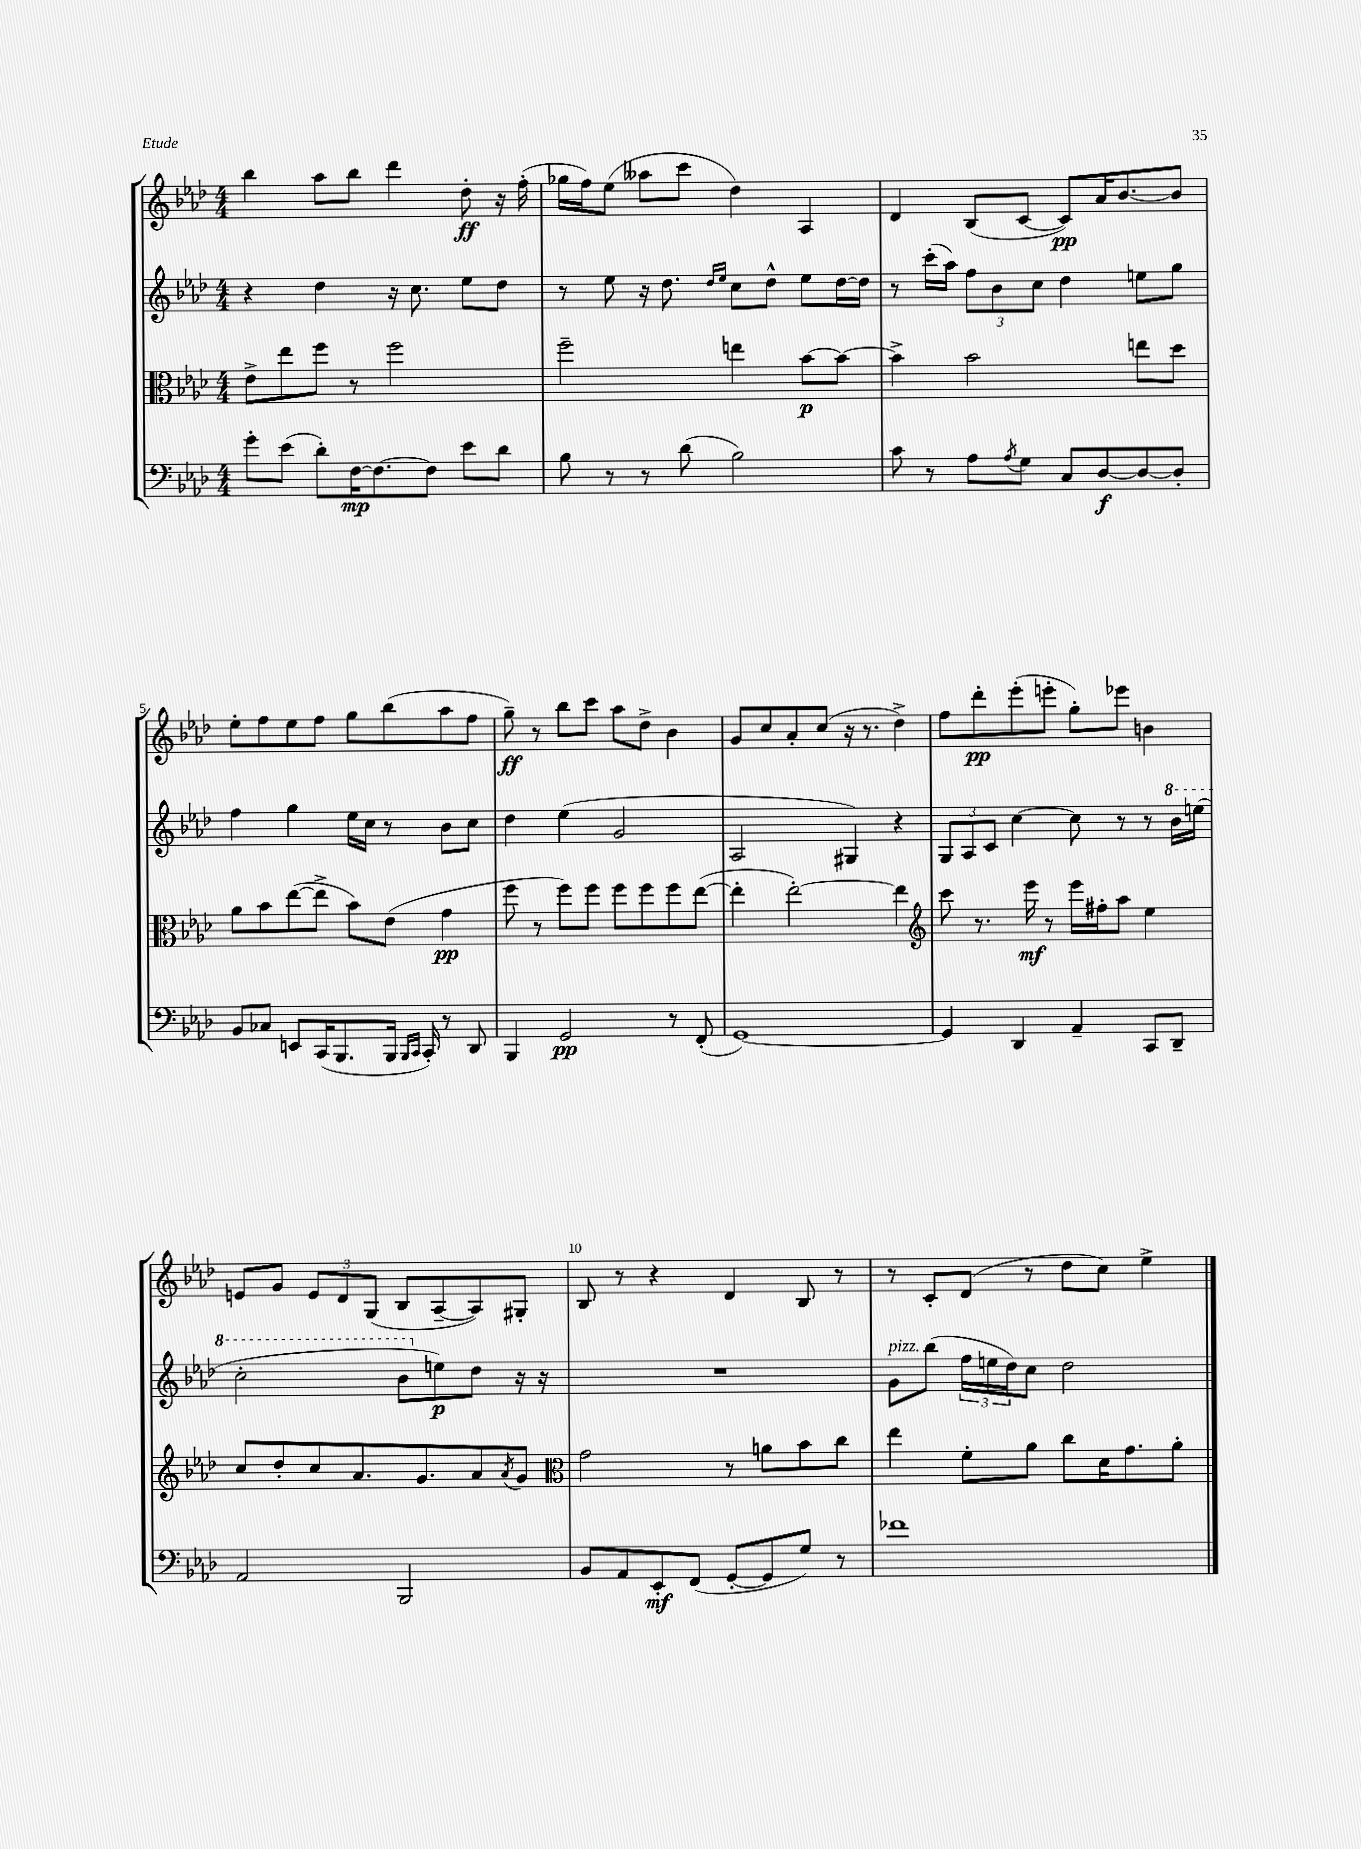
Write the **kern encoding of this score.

**kern	**dynam	**kern	**dynam	**kern	**dynam	**kern	**dynam
*part4	*part4	*part3	*part3	*part2	*part2	*part1	*part1
*staff4	*staff4	*staff3	*staff3	*staff2	*staff2	*staff1	*staff1
*clefF4	*	*clefC3	*	*clefG2	*	*clefG2	*
*k[b-e-a-d-]	*	*k[b-e-a-d-]	*	*k[b-e-a-d-]	*	*k[b-e-a-d-]	*
*M4/4	*	*M4/4	*	*M4/4	*	*M4/4	*
=2	=2	=2	=2	=2	=2	=2	=2
8g'\L	.	8e-^\L	.	4r	.	4bb-\	.
(8e-\J	.	8ee-\	.	.	.	.	.
8d-'\L)	.	8ff\J	.	4dd-\	.	8aa-\L	.
[16F\K	mp	8r	.	.	.	8bb-\J	.
8.F\_	.	.	.	.	.	.	.
.	.	2ff\	.	16r	.	4ddd-\	.
.	.	.	.	8.cc\	.	.	.
8F\J]	.	.	.	.	.	.	.
8e-\L	.	.	.	8ee-\L	.	8dd-'\	ff
8d-\J	.	.	.	8dd-\J	.	16r	.
.	.	.	.	.	.	(16ff'\	.
=3	=3	=3	=3	=3	=3	=3	=3
8B-\	.	2ff~\	.	8r	.	16gg-X\LL	.
.	.	.	.	.	.	16ff\J)	.
8r	.	.	.	8ee-\	.	(8ee-\J	.
8r	.	.	.	16r	.	8aa--X\L	.
.	.	.	.	8.dd-\	.	.	.
(8d-\	.	.	.	.	.	8ccc\J	.
.	.	.	.	16qqdd-/LL	.	.	.
.	.	.	.	16qqee-/JJ	.	.	.
2B-\)	.	4een\	.	8cc\L	.	4dd-\)	.
.	.	.	.	8dd-^^\J	.	.	.
.	.	[8b-\L	p	8ee-\L	.	4A-/	.
.	.	8b-\J_	.	[16dd-\L	.	.	.
.	.	.	.	16dd-\JJ]	.	.	.
=4	=4	=4	=4	=4	=4	=4	=4
8c\	.	4b-^\]	.	8r	.	4d-/	.
8r	.	.	.	(16ccc'\LL	.	.	.
.	.	.	.	16aa-\JJ)	.	.	.
8A-\L	.	2b-\	.	12ff\L	.	(8B-/L	.
.	.	.	.	12b-\	.	.	.
8qA-/	.	.	.	.	.	.	.
8G\J	.	.	.	.	.	[8c/J	.
.	.	.	.	12cc\J	.	.	.
8C/L	.	.	.	4dd-\	.	8c/L])	pp
[8D-/	f	.	.	.	.	16a-/K	.
.	.	.	.	.	.	[8.b-/	.
8D-/_	.	8een\L	.	8een\L	.	.	.
8D-'/J]	.	8dd-\J	.	8gg\J	.	8b-/J]	.
!!LO:LB:g=z
=5	=5	=5	=5	=5	=5	=5	=5
8BB-/L	.	8a-\L	.	4ff\	.	8ee-'\L	.
8C-X/J	.	8b-\	.	.	.	8ff\	.
8EEn/L	.	([8ee-\	.	4gg\	.	8ee-\	.
(16CC/K	.	8ee-^\J]	.	.	.	8ff\J	.
8.BBB-/	.	.	.	.	.	.	.
.	.	8b-\L)	.	16ee-\LL	.	8gg\L	.
.	.	.	.	16cc\JJ	.	.	.
16BBB-/Jk	.	(8e-\J	.	8r	.	(8bb-\	.
16qqBBB-/LL	.	.	.	.	.	.	.
16qqCC/JJ	.	.	.	.	.	.	.
16CC'/)	.	.	.	.	.	.	.
8r	.	4g\	pp	8b-\L	.	8aa-\	.
8DD-/	.	.	.	8cc\J	.	8ff\J	.
=6	=6	=6	=6	=6	=6	=6	=6
4BBB-/	.	8ff\	.	4dd-\	.	8gg~\)	ff
.	.	8r	.	.	.	8r	.
2GG/	pp	8ff\L)	.	(4ee-\	.	8bb-\L	.
.	.	8ff\J	.	.	.	8ccc\J	.
.	.	8ff\L	.	2g/	.	8aa-\L	.
.	.	8ff\	.	.	.	8dd-^\J	.
8r	.	8ff\	.	.	.	4b-\	.
(8FF'/	.	([8ee-\J	.	.	.	.	.
=7	=7	=7	=7	=7	=7	=7	=7
[1GG)	.	4ee-'\]	.	2A-/	.	8g/L	.
.	.	.	.	.	.	8cc/	.
.	.	[2ee-'\)	.	.	.	8a-'/	.
.	.	.	.	.	.	(8cc/J	.
.	.	.	.	4G#X/)	.	16r	.
.	.	.	.	.	.	8.r	.
.	.	4ee-\]	.	4r	.	4dd-^\)	.
=8	=8	=8	=8	=8	=8	=8	=8
*	*	*clefG2	*	*	*	*	*
4GG/]	.	8ccc\	.	12G/L	.	8ff\L	.
.	.	.	.	12A-/	.	.	.
.	.	8.r	.	.	.	8ddd-'\	pp
.	.	.	.	12c/J	.	.	.
4DD-/	.	.	.	[4cc\	.	(8eee-'\	.
.	.	16eee-\	mf	.	.	.	.
.	.	8r	.	.	.	8eeen'\J	.
4AA-~/	.	16eee-\LL	.	8cc\]	.	8gg'\L)	.
.	.	16ff#X'\J	.	.	.	.	.
.	.	8aa-\J	.	8r	.	8eee-X\J	.
8CC/L	.	4ee-\	.	8r	.	4bn\	.
*	*	*	*	*8va	*	*	*
8DD-~/J	.	.	.	16bb-\LL	.	.	.
.	.	.	.	(16eeen\JJ	.	.	.
!!LO:LB:g=z
=9	=9	=9	=9	=9	=9	=9	=9
2AA-/	.	8cc/L	.	2ccc'\	.	8en/L	.
.	.	8dd-'/	.	.	.	8g/J	.
.	.	8cc/	.	.	.	12e/L	.
.	.	.	.	.	.	12d-/	.
.	.	8.a-/	.	.	.	.	.
.	.	.	.	.	.	(12G/J	.
2BBB-/	.	.	.	8bb-\L	.	8B-/L	.
.	.	8.g/	.	.	.	.	.
*	*	*	*	*X8va	*	*	*
.	.	.	.	8een\)	p	[8A-~/	.
.	.	8a-/	.	8dd-\J	.	8A-/])	.
.	.	8qa-/	.	.	.	.	.
.	.	8g/J	.	16r	.	8G#X'/J	.
.	.	.	.	16r	.	.	.
=10	=10	=10	=10	=10	=10	=10	=10
*	*	*clefC3	*	*	*	*	*
8BB-/L	.	2g\	.	1r	.	8B-/	.
8AA-/	.	.	.	.	.	8r	.
8EE-'/	mf	.	.	.	.	4r	.
(8FF/J	.	.	.	.	.	.	.
[8GG'/L	.	8r	.	.	.	4d-/	.
8GG/]	.	8an\L	.	.	.	.	.
8G/J)	.	8b-\	.	.	.	8B-/	.
8r	.	8cc\J	.	.	.	8r	.
=11	=11	=11	=11	=11	=11	=11	=11
!	!	!	!	!LO:TX:a:i:t=pizz.	!	!	!
1f-X	.	4ee-\	.	8g\L	.	8r	.
.	.	.	.	(8bb-\J	.	8c'/L	.
.	.	8f'\L	.	24ff\LL	.	(8d-/J	.
.	.	.	.	24een\	.	.	.
.	.	.	.	24dd-\J)	.	.	.
.	.	8a-\J	.	8cc\J	.	8r	.
.	.	8cc\L	.	2dd-\	.	8dd-\L	.
.	.	16d-\K	.	.	.	8cc\J)	.
.	.	8.g\	.	.	.	.	.
.	.	.	.	.	.	4ee-^\	.
.	.	8a-'\J	.	.	.	.	.
==	==	==	==	==	==	==	==
*-	*-	*-	*-	*-	*-	*-	*-
